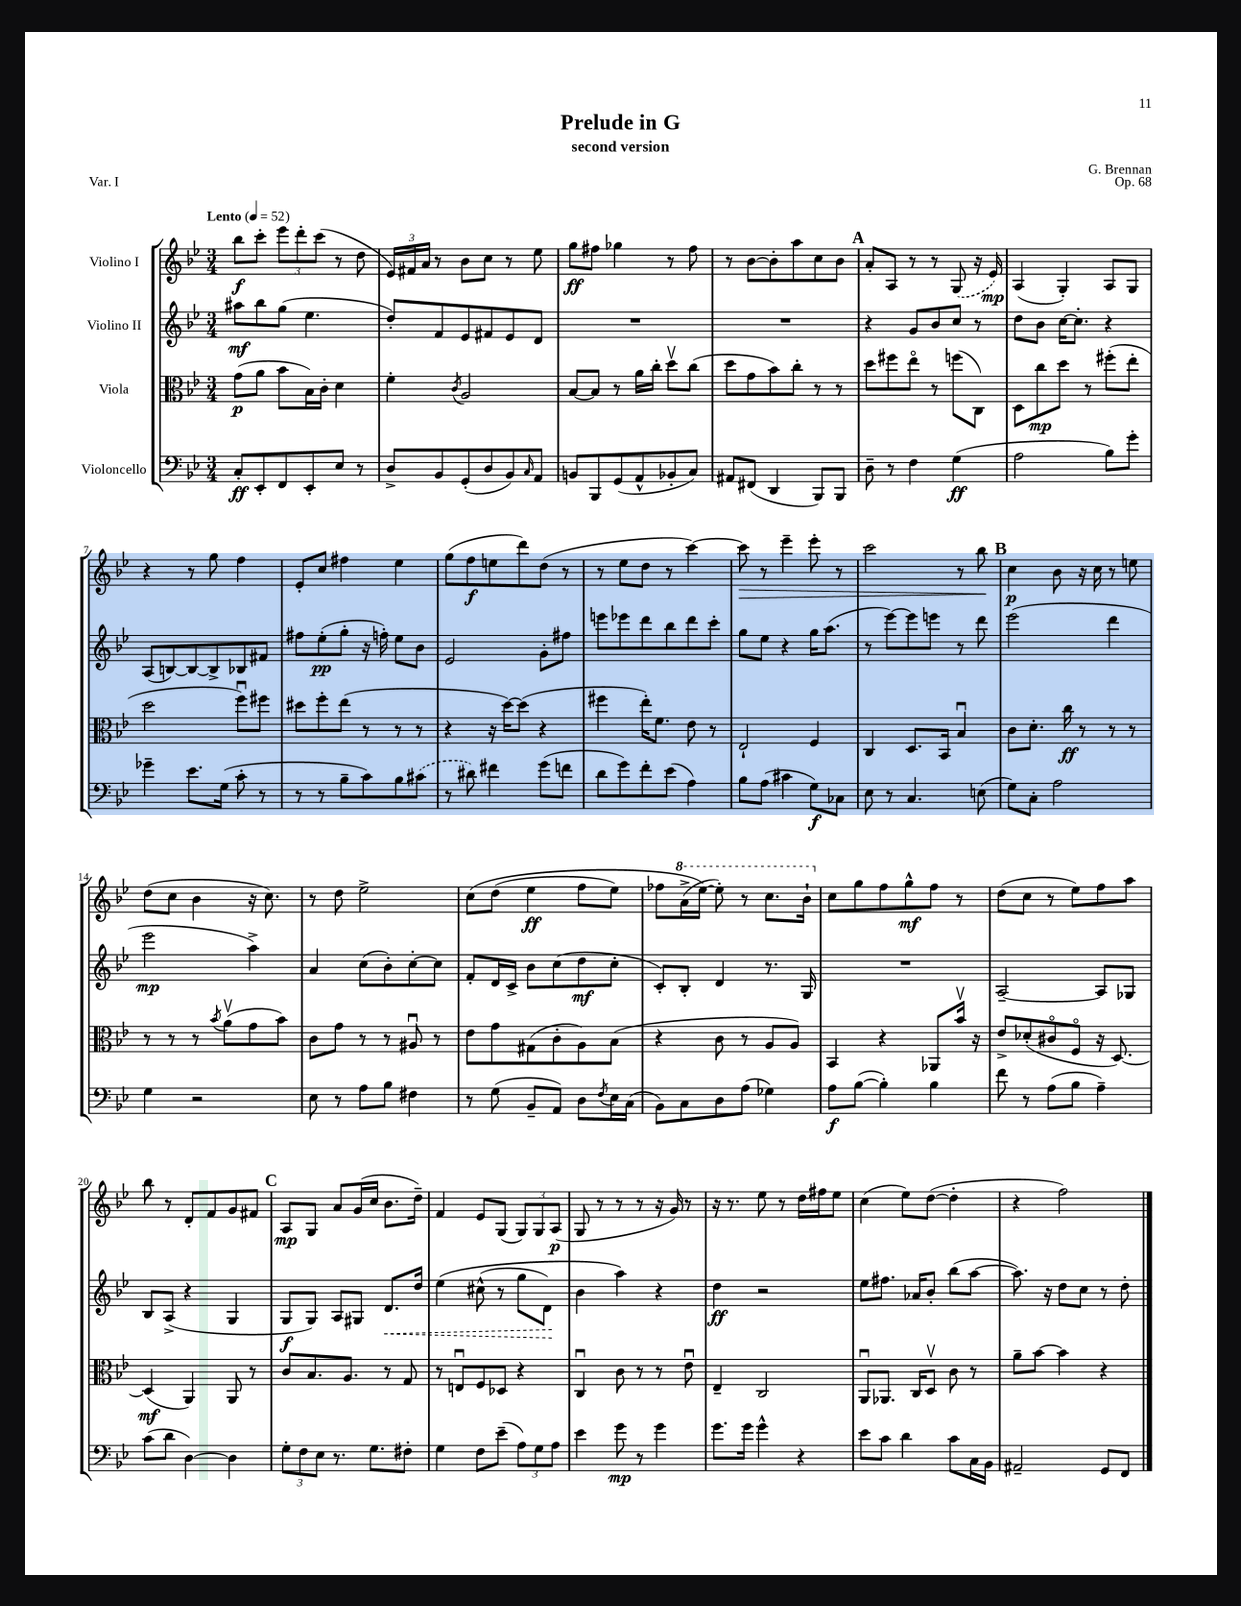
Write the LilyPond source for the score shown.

\header { title = "Prelude in G" composer = "G. Brennan" subtitle = "second version" opus = "Op. 68" piece = "Var. I" }
<<
\new StaffGroup <<
\new Staff = "s0" \with { instrumentName = "Violino I" } {
    \clef treble \key bes \major \numericTimeSignature \time 3/4 \tempo "Lento" 4 = 52
    bes''8\f c'''8-. \tuplet 3/2 { ees'''8 d'''8-. c'''8( } r8 d''8 |
    \tuplet 3/2 { ees'16) fis'16 a'16 } r8 bes'8 c''8 r8 ees''8 |
    g''8\ff fis''8 ges''4 r8 fis''8 |
    r8 bes'8~ bes'8-. a''8 c''8 bes'8 |
    \mark \markup { \bold "A" } a'8-. a8 r8 r8 \once \slurDashed g8( r16 ees'16\mp) |
    a4( g4-.) a8 g8 |
    r4 r8 g''8 f''4 |
    ees'8-. c''8 fis''4 ees''4 |
    g''8( f''8\f e''8 d'''8) d''8( r8 |
    r8 ees''8 d''8 r8 c'''4~) |
    c'''8\> r8 ees'''4-- ees'''8-. r8 |
    c'''2 r8 bes''8\! |
    \mark \markup { \bold "B" } c''4\p bes'8 r16 c''16 r8 e''8 |
    d''8( c''8 bes'4 r16 c''8.) |
    r8 d''8 ees''2-> |
    c''8\( d''8( ees''4\ff f''8 ees''8) |
    fes''8 \ottava #1 a''16->( ees'''16~\) ees'''8-.) r8 c'''8. bes''16-! \ottava #0 |
    c''8 g''8 f''8 g''8-^\mf f''8 r8 |
    d''8( c''8 r8 ees''8) f''8 a''8 |
    bes''8 r8 d'8-. f'8 g'8 fis'8 |
    \mark \markup { \bold "C" } a8\mp g8 a'8 g'16( c''16 bes'8. d''16--) |
    f'4 ees'8 g8( \tuplet 3/2 { g8) g8 a8\p( } |
    g8 r8 r8 r8 r16 g'16) r8 |
    r16 r8. ees''8 r8 d''16 fis''16 ees''8 |
    c''4( ees''8) d''8~( d''4-. |
    r4 f''2) \bar "|." |
}
\new Staff = "s1" \with { instrumentName = "Violino II" } {
    \clef treble \key bes \major \numericTimeSignature \time 3/4
    ais''8\mf bes''8 g''8( ees''4. |
    d''8-.) f'8 ees'8 fis'8 ees'8 d'8 |
    R2. |
    R2. |
    \mark \markup { \bold "A" } r4 g'8 bes'8 c''8 r8 |
    d''8 bes'8 c''16~ c''8.-. r4 |
    a8( b8~) b8~ b8-> bes8 fis'8 |
    fis''8 ees''8-.\pp( g''8-. r16 f''16-.) ees''8 bes'8 |
    ees'2 g'8-. fis''8 |
    e'''8 ees'''8 d'''8 bes''8 d'''8 c'''8-. |
    g''8 ees''8 r4 g''16 a''8.( |
    r8 ees'''8~) ees'''8 e'''8 r8 d'''8 |
    \mark \markup { \bold "B" } ees'''2( d'''4 |
    ees'''2\mp a''4->) |
    a'4 c''8( bes'8-.) c''8~-. c''8 |
    f'8-. d'16 c'16-> bes'8 c''8( d''8\mf c''8-. |
    c'8-.) bes8-. d'4 r8. g16 |
    R2. |
    a2~-- a8 ges8 |
    bes8 a8->( r4 g4 |
    \mark \markup { \bold "C" } g8\f g8) a8 gis8 \once \override Hairpin.style = #'dashed-line d'8.\< d''16 |
    ees''4\( cis''8-^( r8 g''8 d'8\!) |
    bes'4 a''4\) r4 |
    d''4\ff r2 |
    ees''8 fis''8. aes'16 bes'8-. bes''8( a''8~ |
    a''8.) r16 d''8 c''8 r8 d''8-. \bar "|." |
}
\new Staff = "s2" \with { instrumentName = "Viola" } {
    \clef alto \key bes \major \numericTimeSignature \time 3/4
    g'8\p( a'8 bes'8 bes16) c'16-. d'4 |
    f'4-. \acciaccatura { c'8 } a2 |
    bes8~ bes8 r8 a'16 c''16-. d''8\upbow c''8( |
    d''8 g'8 bes'8) c''8-. r8 r8 |
    \mark \markup { \bold "A" } d''8 fis''8 ees''8\flageolet r8 f''8( c8) |
    d8 c''8\mp d''8 r8 fis''8-.( ees''8-. |
    d''2 f''8\downbow) fis''8 |
    dis''8 f''8-. ees''8( r8 r8 r8 |
    r4 r16 d''16~) d''8( r4 |
    fis''4 ees''16-.) f'8. ees'8 r8 |
    ees2-! f4 |
    c4 d8. bes,16 bes4\downbow |
    \mark \markup { \bold "B" } c'8 d'8.-. c''16\ff r8 r8 r8 |
    r8 r8 r8 \acciaccatura { bes'8 } a'8\upbow( g'8 bes'8) |
    c'8 g'8 r8 r8 ais8\downbow r8 |
    ees'8 g'8 gis8( c'8-. a8) bes8( |
    r4 c'8 r8 a8 a8) |
    bes,4 r4 aes,8 bes'16\upbow r16 |
    ees'8-> des'8-.( cis'8\flageolet f8\flageolet r16 d8.~) |
    d4\mf( a,4) a,8 r8 |
    \mark \markup { \bold "C" } c'8 bes8. a8. r8 g8 |
    r8 e8\downbow f8 des8 r4 |
    c4\downbow c'8 r8 r8 ees'8\downbow |
    ees4-- c2 |
    a,8\downbow aes,8. c16 d8\upbow c'8 r8 |
    a'8-- bes'8~ bes'4 r4 \bar "|." |
}
\new Staff = "s3" \with { instrumentName = "Violoncello" } {
    \clef bass \key bes \major \numericTimeSignature \time 3/4
    c8-.\ff ees,8-. f,8 ees,8-. ees8 r8 |
    d8-> bes,8 g,8-.( d8 bes,8) \grace { c16 } a,8 |
    b,8 bes,,8 g,8( a,8-^ bes,8-. c8) |
    ais,8 fis,8( d,4 bes,,8) bes,,8 |
    \mark \markup { \bold "A" } d8-- r8 f4 g4\ff( |
    a2 bes8) g'8-. |
    ges'4-- ees'8. g16( c'8-. r8 |
    r8 r8 bes8-- c'8) bes8 \once \slurDashed cis'8( |
    r8 dis'8) fis'4 g'8( f'8 |
    d'8 g'8) f'8-. ees'8( a4) |
    bes8 a8( cis'4 g8\f) ces8 |
    ees8 r8 c4. e8( |
    \mark \markup { \bold "B" } g8) c8-. a2 |
    g4 r2 |
    ees8 r8 a8 bes8 fis4 |
    r8 g8( bes,8-- a,8) d8 \acciaccatura { f8 } ees16 c16( |
    bes,8) c8 d8 a8( ges4) |
    a8\f bes8~( bes4-.) bes4 |
    f'8 r8 a8( bes8 a4--) |
    c'8( d'8 d4~) d4 |
    \mark \markup { \bold "C" } \tuplet 3/2 { g8-. f8 ees8 } r8. g8. fis8-. |
    g4 f8 ees'8--( \tuplet 3/2 { a8) g8 a8 } |
    ees'4 g'8\mp r8 g'4 |
    g'8. g'16 g'4-^ r4 |
    ees'8 c'8 d'4 c'8 c16 bes,16 |
    ais,2-- g,8 f,8 \bar "|." |
}
>>
>>
